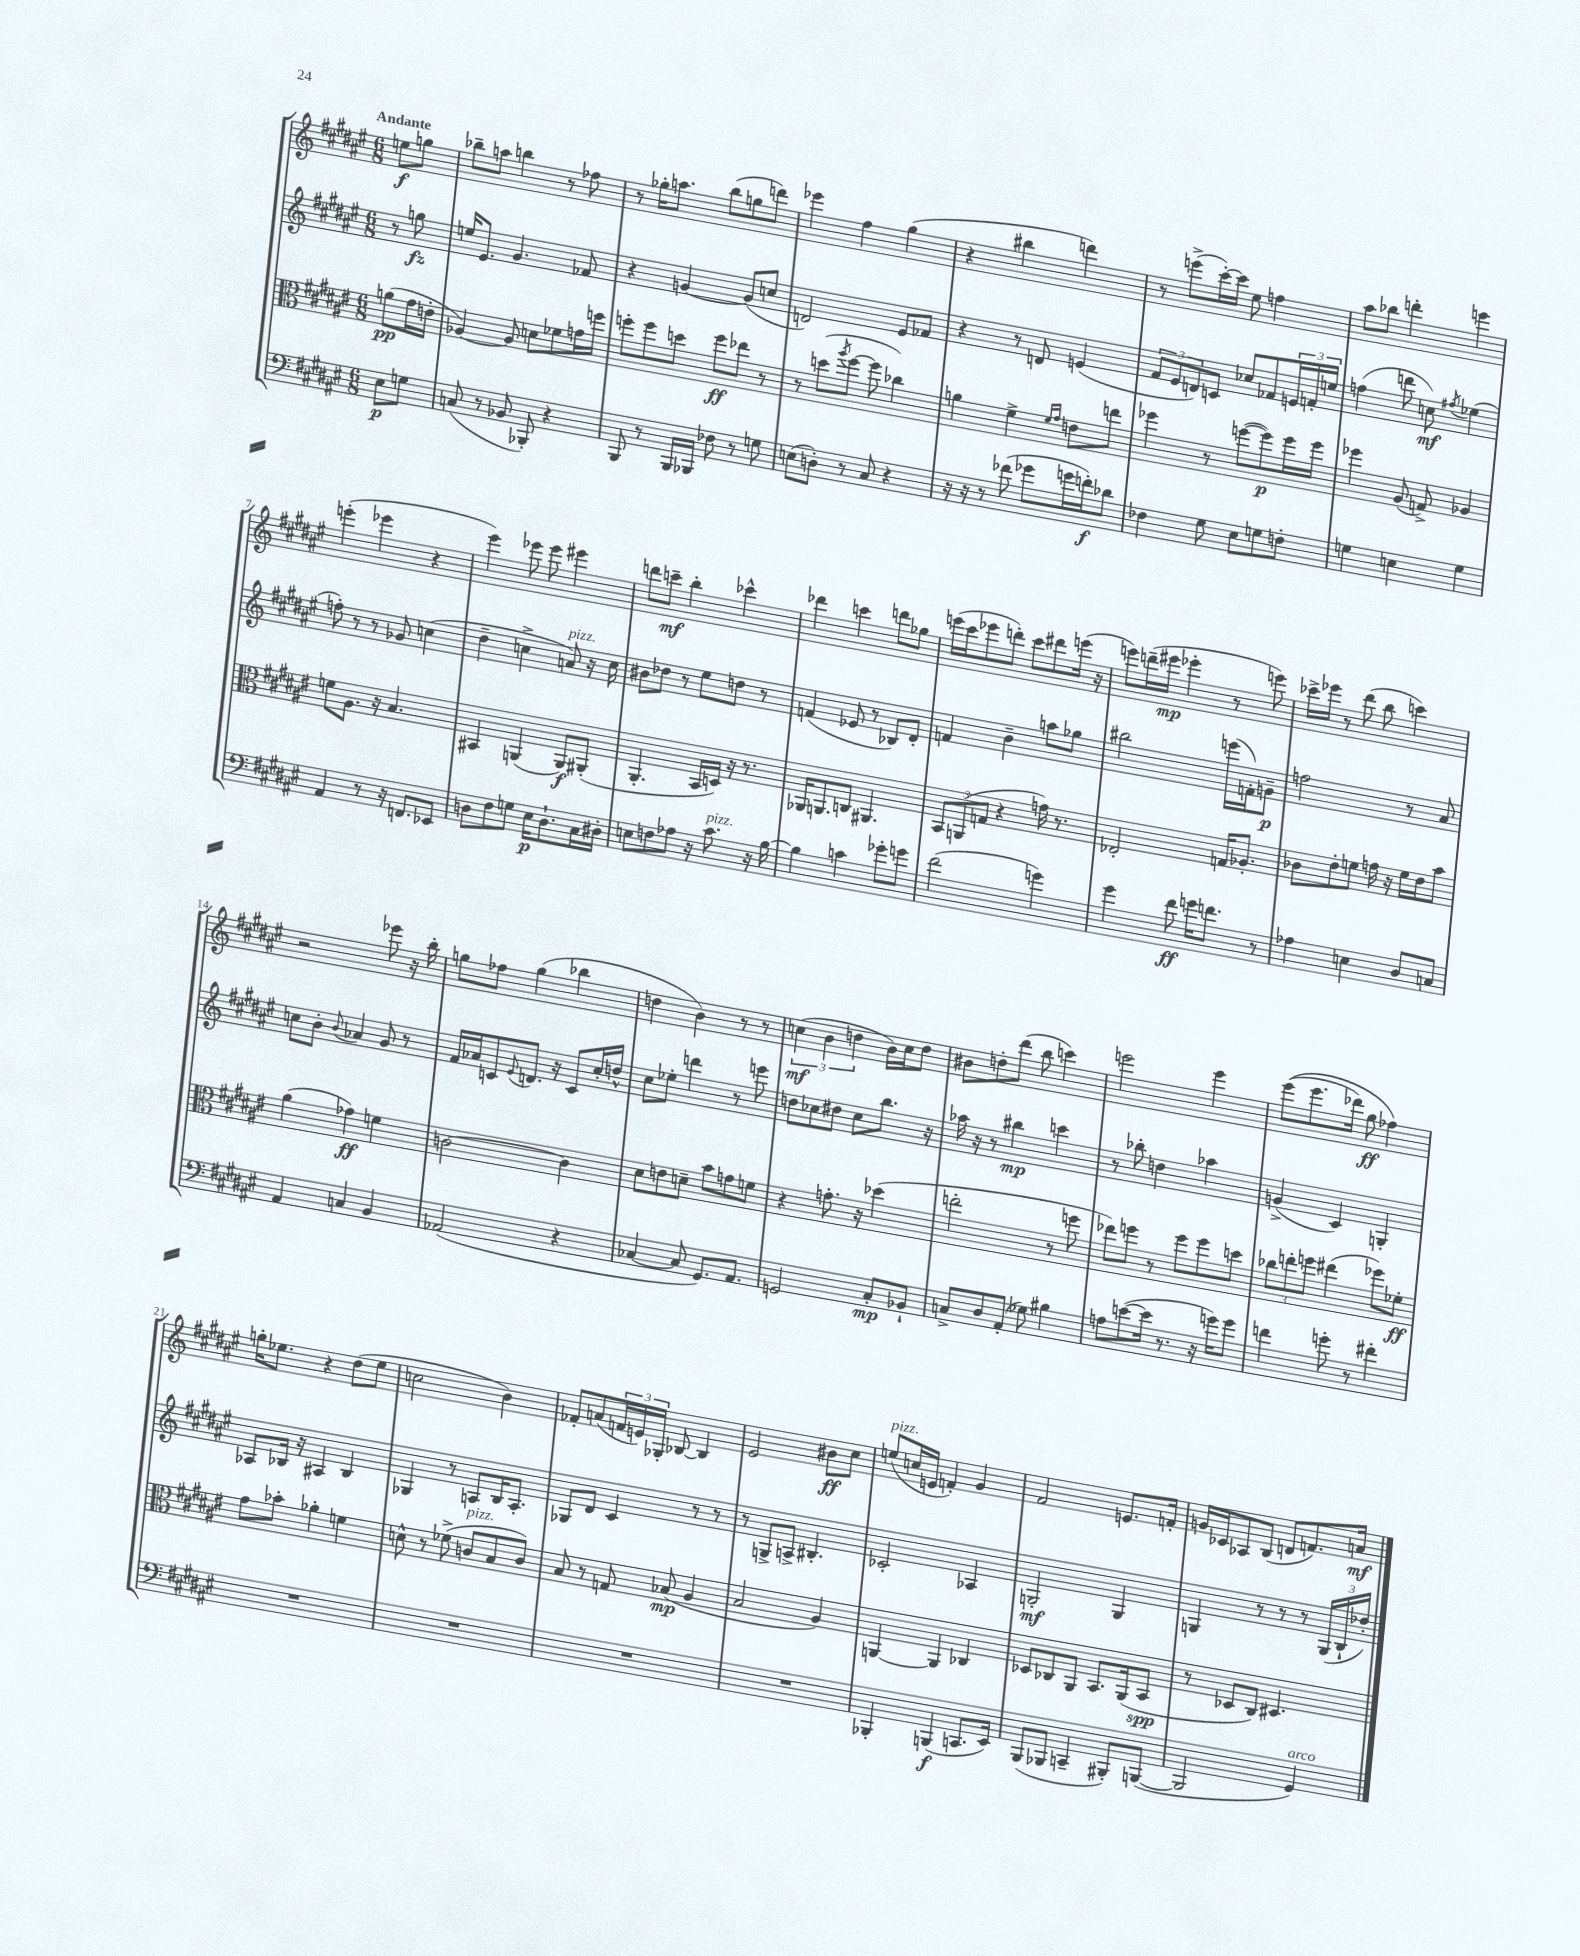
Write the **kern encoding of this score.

**kern	**dynam	**kern	**dynam	**kern	**dynam	**kern	**dynam
*part4	*part4	*part3	*part3	*part2	*part2	*part1	*part1
*staff4	*staff4	*staff3	*staff3	*staff2	*staff2	*staff1	*staff1
*clefF4	*	*clefC3	*	*clefG2	*	*clefG2	*
*k[f#c#g#d#a#e#]	*	*k[f#c#g#d#a#e#]	*	*k[f#c#g#d#a#e#]	*	*k[f#c#g#d#a#e#]	*
*M6/8	*	*M6/8	*	*M6/8	*	*M6/8	*
=	=	=	=	=	=	=	=
!	!	!	!	!	!	!LO:TX:a:B:t=Andante	!
8E#\L	p	(8an\L	pp	8r	.	8een\L	f
8Gn\J	.	16g#\L	.	8ggn\	fz	8ggn\J	.
.	.	16en'\JJ	.	.	.	.	.
=1	=1	=1	=1	=1	=1	=1	=1
(8Cn/	.	[4A-X/)	.	16een/KL	.	8bb-X~\L	.
.	.	.	.	8.e#/J	.	.	.
8r	.	.	.	.	.	8aan\J	.
8BB-X/	.	8A-/]	.	4.g#/	.	4bbn\	.
8BBB-X'/)	.	8dn\L	.	.	.	.	.
4r	.	8f-X\	.	.	.	8r	.
.	.	16gn\L	.	8f-X/	.	8ff-X\	.
.	.	16ffn\JJ	.	.	.	.	.
=2	=2	=2	=2	=2	=2	=2	=2
8BBB/	.	8ffn'\L	.	4r	.	8r	.
8r	.	8ff\	.	.	.	16gg-X'\KL	.
.	.	.	.	.	.	8.aan\J	.
16BBB/LL	.	8ddn\J	.	[4gn/	.	.	.
16BBB-X/JJ	.	.	.	.	.	.	.
8F-X\	.	8ff\L	ff	.	.	(8bb\L	.
8r	.	8ee-X\J	.	(8g/L]	.	8ggn\	.
8Gn\	.	8r	.	8ccn/J	.	8dddn\J)	.
=3	=3	=3	=3	=3	=3	=3	=3
(8En\L	.	8r	.	2dn/)	.	4eee-X\	.
8Dn'\J)	.	(8ddn\L	.	.	.	.	.
.	.	8qaa#/	.	.	.	.	.
8r	.	[8ff#\J	.	.	.	4ff#\	.
8C#/	.	8ff#\]	.	.	.	.	.
4r	.	4cc-X\)	.	8e#/L	.	(4gg#\	.
.	.	.	.	8f-X/J	.	.	.
=4	=4	=4	=4	=4	=4	=4	=4
16r	.	4an\	.	4r	.	4r	.
16r	.	.	.	.	.	.	.
8r	.	.	.	.	.	.	.
(8f-X\	.	4f#^\	.	8r	.	4bb#X\	.
8g-X\L	.	.	.	8dn/	.	.	.
.	.	16qqf#/LL	.	.	.	.	.
.	.	16qqg#/JJ	.	.	.	.	.
16gn\L	.	8en\L	.	(4en/	.	4dddn\)	.
16fn'\J)	f	.	.	.	.	.	.
8d-X\J	.	8een\J	.	.	.	.	.
=5	=5	=5	=5	=5	=5	=5	=5
4F-X\	.	4ff-X\	.	12f#/L	.	8r	.
.	.	.	.	12e#/	.	.	.
.	.	.	.	.	.	(8eeen^\L	.
.	.	.	.	12dn/)	.	.	.
8G#\	.	8r	.	8cn/J	.	[16ccc#'\L)	.
.	.	.	.	.	.	16ccc#\JJ]	.
8E#\L	.	([8ffn\L	.	8cc-X/L	.	8ee#\	.
8Gn\	.	8ff\])	p	8f-X/	.	4ffn\	.
8Fn'\J	.	16ff\L	.	24en/L	.	.	.
.	.	.	.	24fn'/	.	.	.
.	.	16ff\JJ	.	.	.	.	.
.	.	.	.	24een/JJ	.	.	.
=6	=6	=6	=6	=6	=6	=6	=6
4Gn\	.	4ff-X\	.	(4ffn\	.	8aa#\L	.
.	.	.	.	.	.	8bb-X\J	.
4En\	.	(8A#/	.	8dddn\	.	4dddn'\	.
.	.	8Gn^/)	.	8ccn\)	mf	.	.
.	.	.	.	8qff#X/	.	.	.
4G\	.	4A-X/	.	(4ee-X\	.	4eeen\	.
!!LO:LB:g=z
=7	=7	=7	=7	=7	=7	=7	=7
4AA#/	.	8fn\L	.	8ffn'\)	.	(4eeen'\	.
.	.	8.A#\J	.	8r	.	.	.
8r	.	.	.	8r	.	4eee-X\	.
.	.	16r	.	.	.	.	.
16r	.	4.B/	.	8g-X/	.	.	.
8.FFn/L	.	.	.	.	.	.	.
.	.	.	.	(4ccn\	.	4r	.
8EE-X/J	.	.	.	.	.	.	.
=8	=8	=8	=8	=8	=8	=8	=8
8Dn\L	.	4BB#X/	.	4dd#~\	.	4eee#\)	.
8F#\	.	.	.	.	.	.	.
8Gn\J	.	(4AAn/	.	4ccn^\	.	8eee-X\	.
16E#\KL	p	.	.	.	.	8eee-\	.
8.D`\	.	.	.	.	.	.	.
!	!	!	!	!LO:TX:a:i:t=pizz.	!	!	!
.	.	8AA/L)	f	8an/)	.	4eee#X\	.
16C#\L	.	(8AA#X'/J	.	16r	.	.	.
16D#X'\JJ	.	.	.	16cc\	.	.	.
=9	=9	=9	=9	=9	=9	=9	=9
8En\L	.	4.AA#'/	.	8b#X\L	.	8dddn\L	.
8Fn\	.	.	.	8dd-X\J	.	8cccn~\J	mf
8A-X\J	.	.	.	8r	.	4bb'\	.
16r	.	16BB/LL	.	8ee#\L	.	.	.
!LO:TX:a:i:t=pizz.	!	!	!	!	!	!	!
8.c#\	.	16Dn/JJ)	.	.	.	.	.
.	.	16r	.	8ddn\J	.	4ccc-X^^\	.
.	.	8.r	.	.	.	.	.
16r	.	.	.	8r	.	.	.
[16B\	.	.	.	.	.	.	.
=10	=10	=10	=10	=10	=10	=10	=10
4B\]	.	16AA-X/KL	.	(4fn/	.	4ddd-X\	.
.	.	8.AAn/	.	.	.	.	.
4cn\	.	8Cn/J	.	8e-X/	.	4cccn\	.
.	.	4.AA#X/	.	8r	.	.	.
8g-X'\L	.	.	.	8B-X/L)	.	8dddn\L	.
8gn\J	.	.	.	8d#'/J	.	8gg-X\J	.
=11	=11	=11	=11	=11	=11	=11	=11
(2f#\	.	12BB/L	.	4fn/	.	(16eeen\LL	.
.	.	.	.	.	.	16ccc#\J	.
.	.	(12AAn/	.	.	.	.	.
.	.	.	.	.	.	8eee-X\	.
.	.	12Gn/J	.	.	.	.	.
.	.	4r	.	4b~\	.	8dddn'\J)	.
.	.	.	.	.	.	8ccc#\L	.
4gn\)	.	16gn\)	.	8aan\L	.	8ddd#X\	.
.	.	8.r	.	.	.	.	.
.	.	.	.	8gg-X\J	.	(16eeen\Jk	.
.	.	.	.	.	.	16r	.
=12	=12	=12	=12	=12	=12	=12	=12
4g#\	.	2E-X'/	.	2bb#X\	.	8eeen\L)	.
.	.	.	.	.	.	(16dddn~\L	.
.	.	.	.	.	.	16eee#X\JJ	mp
8f#\	ff	.	.	.	.	4eee-X'\	.
16gn\KL	.	.	.	.	.	.	.
8.fn\J	.	.	.	.	.	.	.
.	.	16Gn/KL	.	(16eeen\LL	.	8r	.
.	.	8.A-X'/J	.	16fn'\J)	.	.	.
8r	.	.	.	8gn~\J	p	8eeen\)	.
=13	=13	=13	=13	=13	=13	=13	=13
4A-X\	.	8c-X\L	.	2ffn\	.	16ccc-X^\LL	.
.	.	.	.	.	.	16eee-X\JJ	.
.	.	8e#'\	.	.	.	8r	.
4En\	.	8fn\J	.	.	.	(8ddd#\	.
.	.	16gn\	.	.	.	8bb\	.
.	.	16r	.	.	.	.	.
8D#/L	.	16f\LL	.	8r	.	4cccn\)	.
.	.	16e#\J	.	.	.	.	.
8Cn/J	.	8b\J	.	8a#/	.	.	.
!!LO:LB:g=z
=14	=14	=14	=14	=14	=14	=14	=14
4AA#/	.	(4a#\	.	8ccn\L	.	2r	.
.	.	.	.	8b'\J	.	.	.
.	.	.	.	8qqb/	.	.	.
4Cn/	.	4g-X\)	ff	4a-X/	.	.	.
4BB/	.	4fn\	.	8g#/	.	8eee-X\	.
.	.	.	.	8r	.	16r	.
.	.	.	.	.	.	16bb'\	.
=15	=15	=15	=15	=15	=15	=15	=15
(2AA-X/	.	[2cn\	.	16f#/LL	.	8ggn\L	.
.	.	.	.	16a-X/J	.	.	.
.	.	.	.	8cn/	.	8ff-X\J	.
.	.	.	.	8qqe#/	.	.	.
.	.	.	.	8.dn/J	.	(4gg\	.
.	.	.	.	16r	.	.	.
4r	.	4c\]	.	8c/L	.	4bb-X\	.
.	.	.	.	16cc#'/L	.	.	.
.	.	.	.	16ddn^^/JJ	.	.	.
=16	=16	=16	=16	=16	=16	=16	=16
[4C-X/	.	8d#\L	.	8cc#\L	.	4ddn\	.
.	.	8en\	.	8ee-X'\J	.	.	.
8C-/]	.	8dn~\J	.	4dddn\	.	4b\)	.
8.GG#/L)	.	8b\L	.	.	.	.	.
.	.	8gn\	.	8r	.	8r	.
8.AA#/J	.	.	.	.	.	.	.
.	.	8fn\J	.	8eeen\	.	8r	.
=17	=17	=17	=17	=17	=17	=17	=17
2GGn/	.	4r	.	8ddn\L	.	(6ccn\	mf
.	.	.	.	8cc-X\	.	.	.
.	.	.	.	.	.	6b\	.
.	.	8.gn'\	.	8dd#X\J	.	.	.
.	.	.	.	.	.	6ddn\	.
.	.	.	.	8cc-\L	.	.	.
.	.	16r	.	.	.	.	.
8C#'/L	mp	(4dd-X\	.	8.bb\J	.	16b\LL)	.
.	.	.	.	.	.	16cc\J	.
8BB-X`/J	.	.	.	.	.	8dd\J	.
.	.	.	.	16r	.	.	.
=18	=18	=18	=18	=18	=18	=18	=18
8Cn^/L	.	2een'\	.	16aa-X\	.	8b#X\L	.
.	.	.	.	16r	.	.	.
8D#/	.	.	.	8r	.	8ddn'\	.
(8AA#'/J	.	.	.	4bb#X\	mp	(8ddd#\J	.
8G-X\)	.	.	.	.	.	8bb\	.
4B#X\	.	8r	.	4cccn\	.	4cccn\)	.
.	.	8ffn\	.	.	.	.	.
=19	=19	=19	=19	=19	=19	=19	=19
8An\L	.	8ee-X\L)	.	8r	.	2eeen\	.
([8en\	.	8ffn\J	.	8bb-X'\	.	.	.
16e\Jk]	.	8r	.	4ddn\	.	.	.
8.r	.	.	.	.	.	.	.
.	.	8ff\L	.	.	.	.	.
16r	.	8ff\	.	4aa-X\	.	4eee\	.
16gn\KL)	.	.	.	.	.	.	.
8g\J	.	8ddn\J	.	.	.	.	.
=20	=20	=20	=20	=20	=20	=20	=20
4fn\	.	12cc-X\L	.	(4gn^/	.	((8eee#\L	.
.	.	12een'\	.	.	.	.	.
.	.	.	.	.	.	8.eee#\	.
.	.	12ffn\J	.	.	.	.	.
8gn'\	.	(4ee#X\	.	4c#/)	.	.	.
.	.	.	.	.	.	16ddd-X\Jk)	.
8r	.	.	.	.	.	8gg#\	ff
4f#X'\	.	8ff-X\L)	.	4Gn'/	.	4ff-X\)	.
.	.	8f-X'\J	ff	.	.	.	.
!!LO:LB:g=z
=21	=21	=21	=21	=21	=21	=21	=21
2.r	.	8g#\L	.	8A-X/L	.	16ggn'\KL	.
.	.	.	.	.	.	8.ee-X\J	.
.	.	8b-X'\J	.	16B-X/Jk	.	.	.
.	.	.	.	16r	.	.	.
.	.	4a-X'\	.	4A#X/	.	4r	.
.	.	4fn\	.	4B-/	.	(8dd#\L	.
.	.	.	.	.	.	8ee-\J	.
=22	=22	=22	=22	=22	=22	=22	=22
2.r	.	8dn^^\	.	4G-X/	.	2ccn\	.
.	.	8r	.	.	.	.	.
.	.	(8f-X^\	.	8r	.	.	.
!	!	!LO:TX:a:i:t=pizz.	!	!	!	!	!
.	.	8cn/L	.	8An/L	.	.	.
.	.	8B/	.	16B/K	.	4b\)	.
.	.	.	.	8.A'/J	.	.	.
.	.	8c/J)	.	.	.	.	.
=23	=23	=23	=23	=23	=23	=23	=23
2.r	.	8B/	.	8G-X/L	.	8f-X'/L	.
.	.	8r	.	8d#/J	.	(8an/	.
.	.	8Gn/	.	4c#/	.	24fn/L	.
.	.	.	.	.	.	24en/)	.
.	.	.	.	.	.	24G-X'/JJ	.
.	.	(8B-X/	mp	.	.	[8B-X/	.
.	.	4A#/	.	8r	.	4B-/]	.
.	.	.	.	8r	.	.	.
=24	=24	=24	=24	=24	=24	=24	=24
2.r	.	2B/	.	8r	.	2e#/	.
.	.	.	.	8Gn^/L	.	.	.
.	.	.	.	8An^/J	.	.	.
.	.	.	.	4.B#X'/	.	.	.
.	.	4A#/)	.	.	.	8b#X\L	ff
.	.	.	.	.	.	8cc#\J	.
=25	=25	=25	=25	=25	=25	=25	=25
!	!	!	!	!	!	!LO:TX:a:i:t=pizz.	!
4BBB-X'/	.	[4AAn/	.	2c-X'/	.	(8een/L	.
.	.	.	.	.	.	16ccn/L	.
.	.	.	.	.	.	16en/JJ	.
(4BBBn/	f	4AA/]	.	.	.	4fn'/)	.
8.CCn/L	.	4C-X/	.	4A-X/	.	4g#/	.
16EE#/Jk)	.	.	.	.	.	.	.
=26	=26	=26	=26	=26	=26	=26	=26
(8BBB/L	.	8D-X/L	.	2Gn'/	mf	2f#/	.
8BBB-X/J	.	8C-X/	.	.	.	.	.
4CCn~/	.	8AA#/J	.	.	.	.	.
.	.	8.BB/L	.	.	.	.	.
8BBB#X'/L)	.	.	.	4G/	.	8.en/L	.
.	.	(16AA#/k	.	.	.	.	.
([8BBBn/J	.	8BB/J	spp	.	.	.	.
.	.	.	.	.	.	16fn'/Jk	.
=27	=27	=27	=27	=27	=27	=27	=27
2BBB/]	.	8r	.	4Gn/	.	16gn/LL	.
.	.	.	.	.	.	16c-X/J	.
.	.	8D-X/L	.	.	.	8A-X/	.
.	.	8C#/J)	.	8r	.	(8B/J	.
.	.	4.D#X/	.	8r	.	8dn/L	.
!LO:TX:a:i:t=arco	!	!	!	!	!	!	!
4GG#/)	.	.	.	8r	.	8.fn/)	.
.	.	.	.	(24G/LL	.	.	.
.	.	.	.	24B`/	.	.	.
.	.	.	.	.	.	16an/Jk	mf
.	.	.	.	24dd-X'/JJ)	.	.	.
==	==	==	==	==	==	==	==
*-	*-	*-	*-	*-	*-	*-	*-
